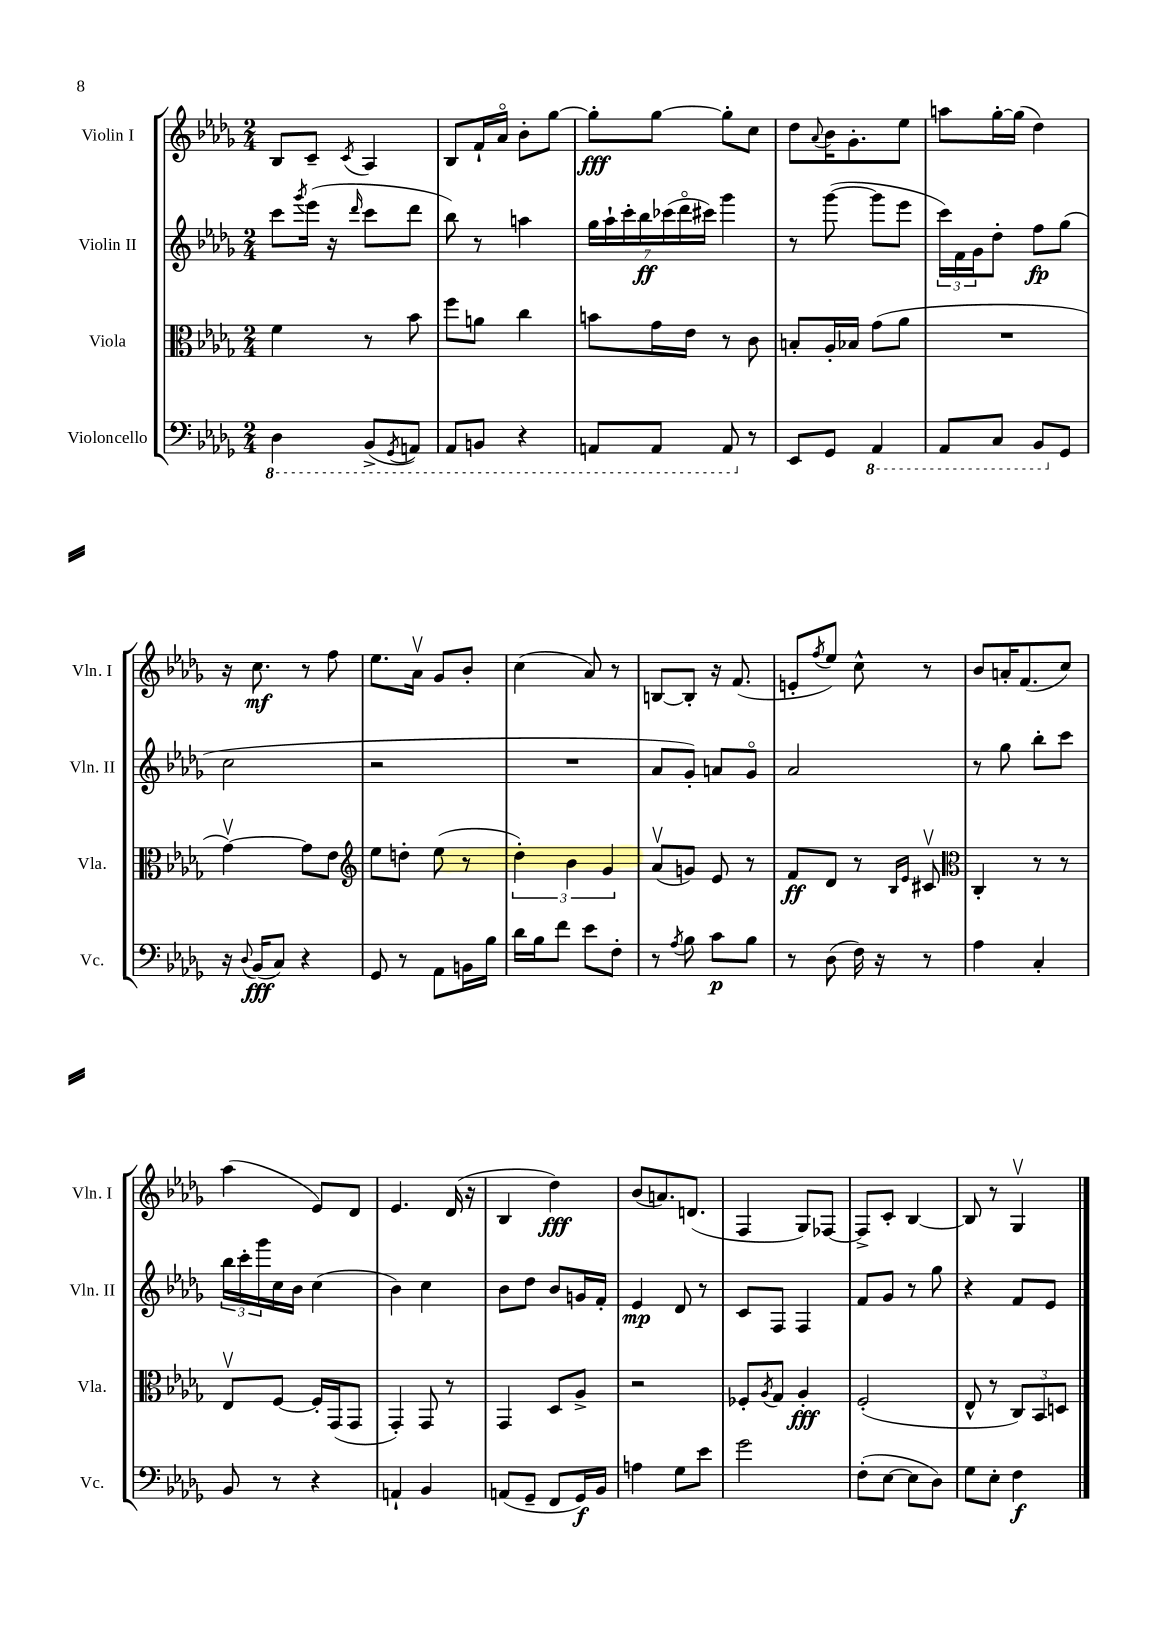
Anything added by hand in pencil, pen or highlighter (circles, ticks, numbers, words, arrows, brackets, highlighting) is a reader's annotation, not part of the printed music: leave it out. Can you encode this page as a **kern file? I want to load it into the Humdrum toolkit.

**kern	**kern	**kern	**kern
*staff4	*staff3	*staff2	*staff1
*clefF4	*clefC3	*clefG2	*clefG2
*k[b-e-a-d-g-]	*k[b-e-a-d-g-]	*k[b-e-a-d-g-]	*k[b-e-a-d-g-]
*M2/4	*M2/4	*M2/4	*M2/4
4DD-	4f	8ccc	8B-
.	.	8qggg-	.
.	.	(16eee-	8c~
.	.	16r	.
.	.	16qqddd-	8qc
(8BBB-^	8r	8ccc	4A-
8qGGG-	.	.	.
8AAA)	8b-	8ddd-	.
=	=	=	=
8AAA-	8ff	8bb-)	8B-
8BBB	8a	8r	16f`
.	.	.	16a-o
4r	4cc	4aa	8b-'
.	.	.	[8gg-
=	=	=	=
8AAA	8b	28gg-	8gg-']
.	.	28aa-`	.
.	.	28ccc'	.
.	.	28bb-	.
8AAA	16g-	.	[8gg-
.	.	(28ccc-	.
.	.	28ddd-o	.
.	16e-	.	.
.	.	28ccc#)	.
8AAA	8r	4ggg-	8gg-']
8r	8c	.	8cc
=	=	=	=
8EE-	8B'	8r	8dd-
.	.	.	8qqa-
8GG-	16A-'	([8ggg-	16b-
.	16B-	.	8.g-'
4AAA-	(8g-	8ggg-]	.
.	8a-	8eee-	8ee-
=	=	=	=
8AAA-	2r	24ccc)	8aa
.	.	24f	.
.	.	24g-	.
8CC	.	8dd-'	[16gg-'
.	.	.	(16gg-]
8BBB-	.	8ff	4dd-)
8GG-	.	(8gg-	.
=	=	=	=
16r	[4g-v)	2cc	16r
8qqD-	.	.	.
(16BB-	.	.	8.cc
8C)	.	.	.
4r	8g-]	.	8r
.	8e-	.	8ff
=	=	=	=
*	*clefG2	*	*
8GG-	8ee-	2r	8.ee-
8r	8dd'	.	.
.	.	.	16a-v
8AA-	(8ee-	.	8g-
16BB	8r	.	8b-'
16B-	.	.	.
=	=	=	=
16d-	6dd-')	2r	(4cc
16B-	.	.	.
8f	.	.	.
.	6b-	.	.
8e-	.	.	8a-)
.	6g-	.	.
8F'	.	.	8r
=	=	=	=
8r	(8a-v	8a-	[8B
8qA-	.	.	.
8B-	8g)	8g-')	8B']
8c	8e-	8a	16r
.	.	.	(8.f
8B-	8r	8g-o	.
=	=	=	=
8r	8f	2a-	8e'
.	.	.	8qff
(8D-	8d-	.	8ee-)
16F)	8r	.	8cc^^
16r	.	.	.
.	16qqB-	.	.
.	16qqe-	.	.
8r	8c#v	.	8r
=	=	=	=
*	*clefC3	*	*
4A-	4C'	8r	8b-
.	.	8gg-	16a'
.	.	.	(8.f
4C'	8r	8bb-'	.
.	8r	8ccc	8cc)
=	=	=	=
8BB-	8E-v	24bb-	(4aa-
.	.	24ccc'	.
.	.	24ggg-	.
8r	[8F	16cc	.
.	.	16b-	.
4r	16F']	(4cc	8e-)
.	(16GG-	.	.
.	8GG-	.	8d-
=	=	=	=
4AA`	4GG-')	4b-)	4.e-
4BB-	8GG-	4cc	.
.	8r	.	(16d-
.	.	.	16r
=	=	=	=
(8AA	4GG-	8b-	4B-
8GG-~	.	8dd-	.
8FF	8D-	8b-	4dd-)
16GG-)	8A-^	16g	.
16BB-	.	16f'	.
=	=	=	=
4A	2r	4e-	(8b-
.	.	.	8.a)
8G-	.	8d-	.
.	.	.	(8.d
8e-	.	8r	.
=	=	=	=
2g-	8F-'	8c	4F
.	8qA-	.	.
.	8G-	8F	.
.	4A-'	4F	8G-)
.	.	.	[8F-
=	=	=	=
(8F'	(2F'	8f	8F-^]
[8E-	.	8g-	8c'
8E-]	.	8r	[4B-
8D-)	.	8gg-	.
=	=	=	=
8G-	8E-^^	4r	8B-]
8E-'	8r	.	8r
4F	12C)	8f	4G-v
.	12BB-	.	.
.	.	8e-	.
.	12D	.	.
==	==	==	==
*-	*-	*-	*-
